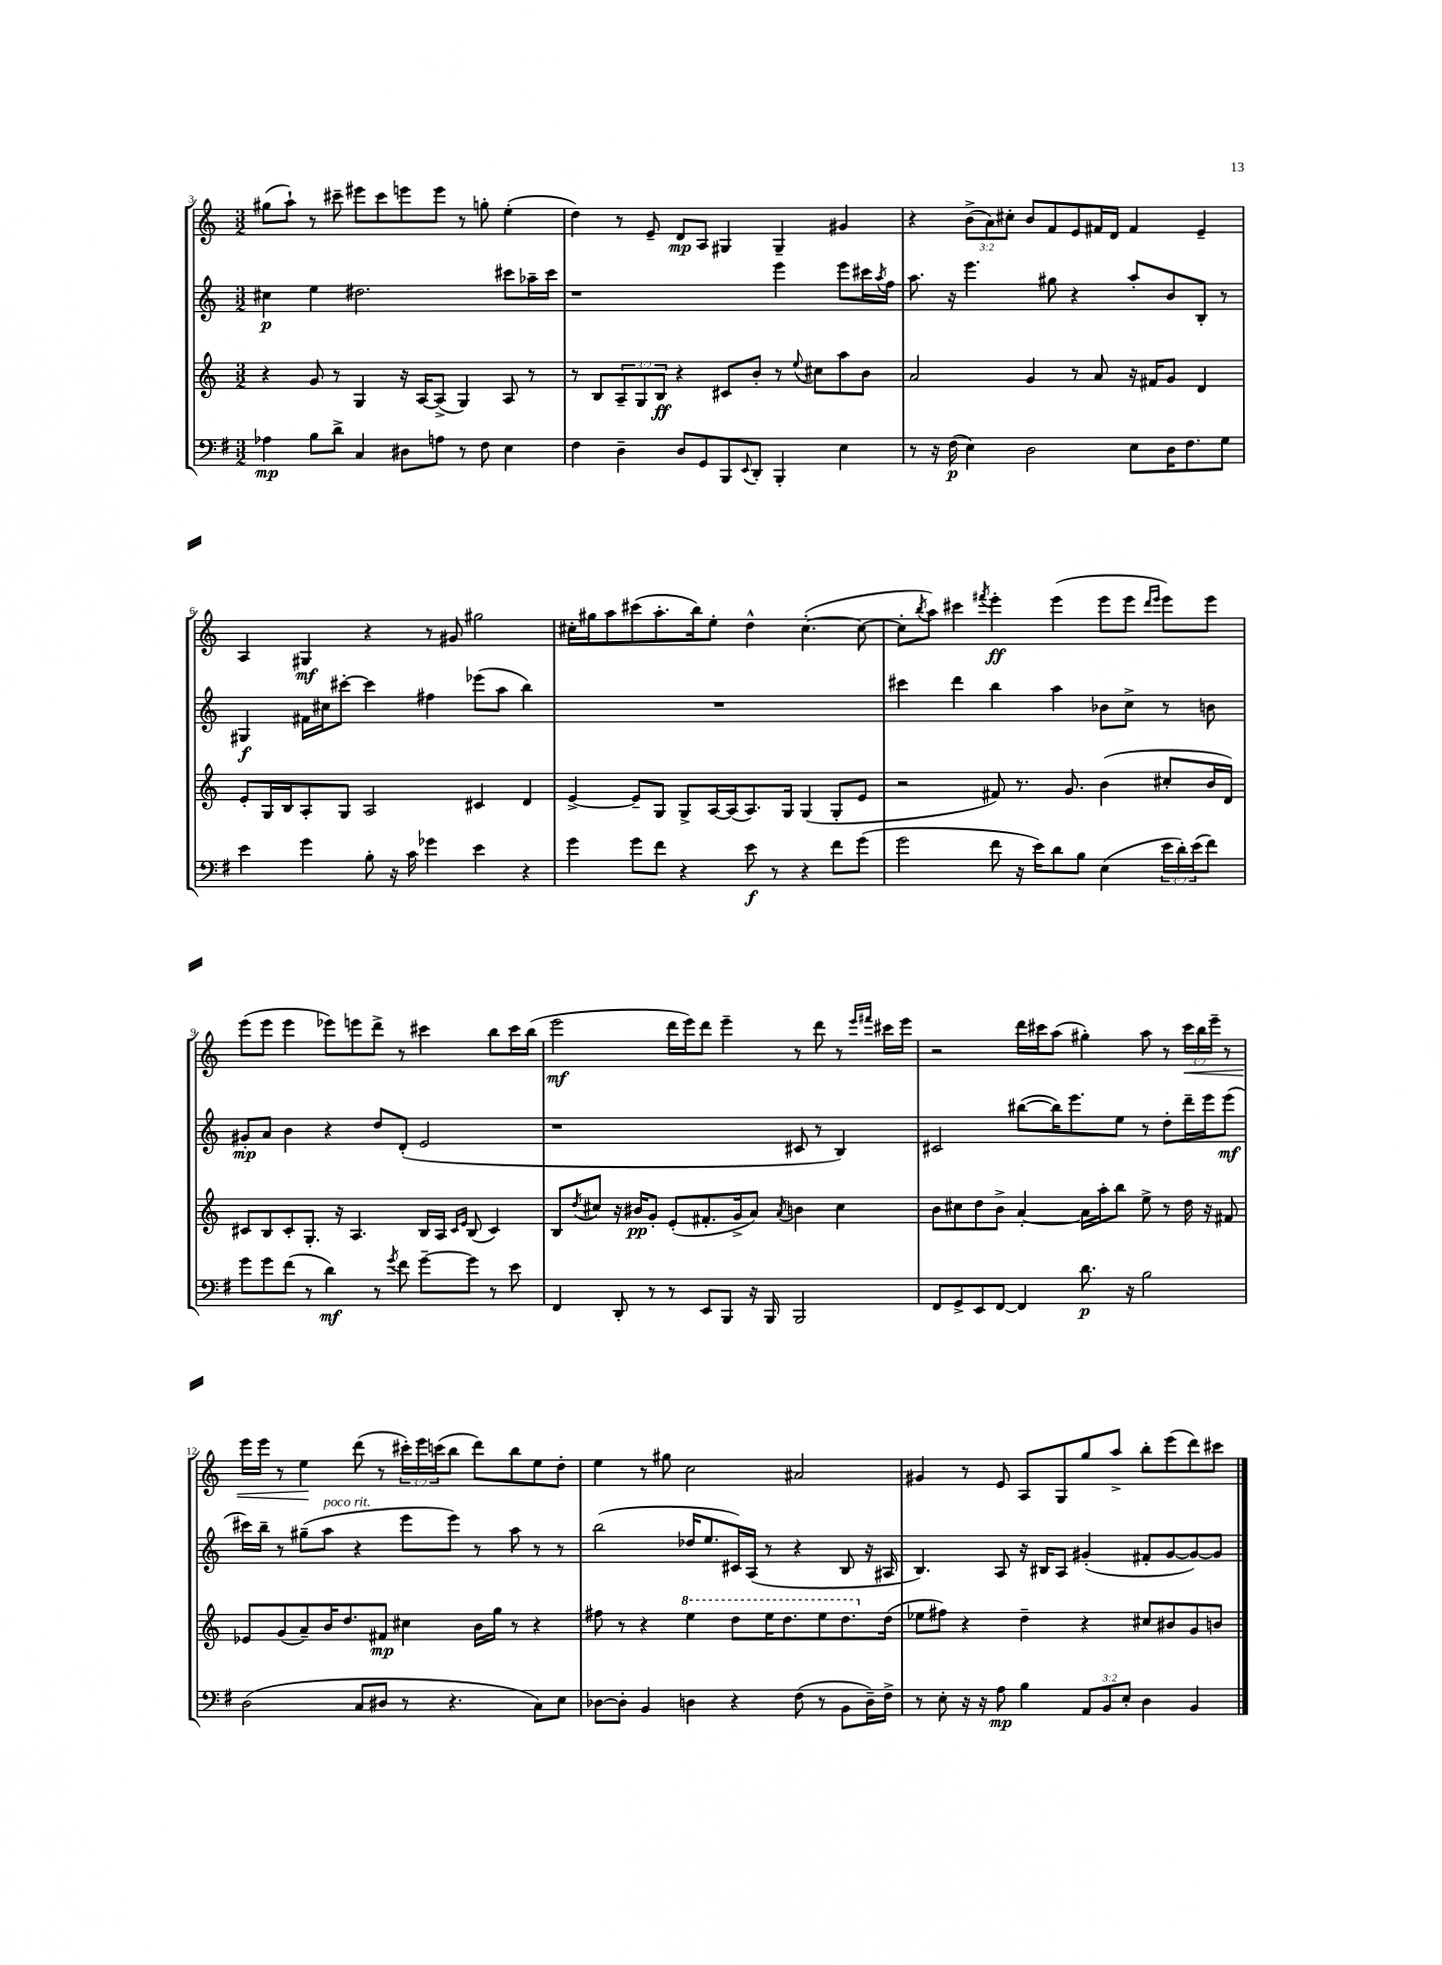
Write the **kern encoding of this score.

**kern	**kern	**kern	**kern
*staff4	*staff3	*staff2	*staff1
*clefF4	*clefG2	*clefG2	*clefG2
*k[f#]	*k[]	*k[]	*k[]
*M3/2	*M3/2	*M3/2	*M3/2
4A-\	4r	4cc#\	(8gg#\L
.	.	.	8aa`\J)
8B\L	8g/	4ee\	8r
8d^\J	8r	.	8ccc#~\
4C/	4G/	2.dd#\	8eee#\L
.	.	.	8ccc#\
8D#\L	16r	.	8eee\
.	[16A/LK	.	.
8A\J	(8A^/]J	.	8eee\J
8r	4G/)	.	8r
8F#\	.	.	8gg'\
4E\	8A/	8ccc#\L	(4ee'\
.	8r	16aa-~\L	.
.	.	16ccc#\JJ	.
=	=	=	=
4F#\	8r	1r	4dd\)
.	8B/L	.	.
4D~\	12A~/	.	8r
.	12G/	.	.
.	.	.	8e~/
.	12B/J	.	.
8D/L	4r	.	8d/L
8GG/	.	.	8A/J
8BBB/	8c#/L	.	4G#/
8qqEE/	.	.	.
8DD'/J	8b'/J	.	.
4BBB'/	8r	4eee\	4G#~/
.	8qqee/	.	.
.	8cc#\L	.	.
4E\	8aa\	8eee\L	4g#/
.	8b\J	16ccc#\L	.
.	.	8qaa/	.
.	.	16ff\JJ	.
=	=	=	=
8r	2a/	8.aa\	4r
16r	.	.	.
(16F#\	.	16r	.
4E\)	.	4.eee\	(12b^\L
.	.	.	12a\)
.	.	.	12cc#'\J
2D\	4g/	.	8b/L
.	.	8gg#\	8f/
.	8r	4r	8e/
.	8a/	.	16f#/L
.	.	.	16d/JJ
8E\L	16r	8aa'/L	4f#/
.	16f#/LK	.	.
16D\K	8g/J	8b/	.
8.F#\	.	.	.
.	4d/	8B'/J	4e~/
8G\J	.	8r	.
=	=	=	=
4e\	8e'/L	4G#/	4A/
.	16G/L	.	.
.	16B/J	.	.
4g\	8A'/	16f#\LL	4G#/
.	.	16cc#\J	.
.	8G/J	[8ccc#'\J	.
8B'\	2A/	4ccc#\]	4r
16r	.	.	.
16c\	.	.	.
4g-\	.	4ff#\	8r
.	.	.	8g#/
4e\	4c#/	(8eee-\L	2gg#\
.	.	8aa\J	.
4r	4d/	4bb\)	.
=	=	=	=
4g\	[4e^/	1.r	16cc#'\LL
.	.	.	16gg#\J
.	.	.	8aa\
8g\L	8e~/]L	.	(8ccc#\
8f#\J	8G/J	.	8.aa'\
4r	8G^/L	.	.
.	.	.	16bb\k)
.	[16A/L	.	8ee'\J
.	(16A/]J	.	.
8e\	8.A/)	.	4dd^^\
8r	.	.	.
.	16G/Jk	.	.
4r	(4G/	.	([4.cc#'\
8f#\L	8G'/L	.	.
(8g\J	8e/J	.	8cc#\_
=	=	=	=
2g\	2r	4ccc#\	8cc#'\]L
.	.	.	8qbb/
.	.	.	8aa\J)
.	.	4ddd\	4ccc#\
.	.	.	8qfff#/
8f#\	8f#/)	4bb\	4eee'\
16r	8.r	.	.
16e\LK)	.	.	.
8d\	.	4aa\	(4eee\
.	8.g/	.	.
8B\J	.	.	.
(4E\	(4b\	8b-\L	8eee\L
.	.	8cc^\J	8eee\J
.	.	.	16qqddd/LL
.	.	.	16qqeee/JJ
24e\LL	8cc#'/L	8r	8eee\L)
24d'\)	.	.	.
(24e\J	.	.	.
8f#\J)	16b/L	8b\	8eee\J
.	16d/JJ)	.	.
=	=	=	=
8g\L	8c#/L	8g#'/L	(8eee\L
8g\	8B/	8a/J	8eee\J
(8f#\J	8c#'/	4b\	4eee\
8r	8.G'/J	.	.
4d\)	.	4r	8eee-\L)
.	16r	.	.
.	4.A/	.	8eee\
8r	.	8dd/L	8ddd^\J
8qg/	.	.	.
8f#\	.	(8d'/J	8r
[8g~\L	16B/LL	2e/	4ccc#\
.	16A/JJ	.	.
.	16qqc#/LL	.	.
.	16qqe/JJ	.	.
8g\]J	(8B/	.	.
8r	4c#/)	.	8bb\L
8e\	.	.	16ccc#\L
.	.	.	(16bb\JJ
=	=	=	=
4FF#/	8B/L	1r	2eee\
.	8qdd/	.	.
.	8cc#/J	.	.
8DD'/	16r	.	.
.	16b#/LK	.	.
8r	8g'/J	.	.
8r	(8e'/L	.	16ddd\LL
.	.	.	16eee\J)
8EE/L	8.f#'/	.	8ddd\J
8BBB/J	.	.	4eee~\
.	16g^/k	.	.
16r	8a/J)	.	.
16BBB/	.	.	.
.	8qa/	.	.
2BBB/	4b\	8c#/	8r
.	.	8r	8ddd\
.	4cc#\	4B/)	8r
.	.	.	16qqeee/LL
.	.	.	16qqfff#/JJ
.	.	.	16ccc#\LL
.	.	.	16eee\JJ
=	=	=	=
8FF#/L	8b\L	2c#/	2r
8GG^/	8cc#\	.	.
8EE/	8dd\	.	.
[8FF#/J	8b^\J	.	.
4FF#/]	[4a'/	([8bb#\L	16ddd\LL
.	.	.	16ccc#\J
.	.	16bb#\]K)	(8aa\J
.	.	8.eee\	.
8.d\	16a\]LL	.	4gg#'\)
.	16aa'\J	.	.
.	8bb\J	8ee\J	.
16r	.	.	.
2B\	8ee^\	8r	8aa\
.	8r	8dd'\L	8r
.	16dd\	16ddd~\L	24ccc#\LL
.	.	.	24bb\
.	16r	16eee\J	.
.	.	.	24eee~\JJ
.	8f#/	(8eee\J	8r
=	=	=	=
(2D\	8e-/L	16ccc#\LL)	16eee\LL
.	.	16bb~\JJ	16eee\JJ
.	(8g/	8r	8r
.	8a~/)	(8gg#~\L	4ee\
.	16b/K	8aa\J	.
.	8.dd/	.	.
8C/L	.	4r	(8ddd\
8D#/J	8f#/J	.	8r
8r	4cc#\	8eee\L	24ccc#'\LL)
.	.	.	24eee\
.	.	.	(24ccc\J
4.r	.	8eee\J)	8bb\J
.	16b\LL	8r	8ddd\L)
.	16gg\JJ	.	.
.	8r	8aa\	8bb\
8C\L)	4r	8r	8ee\
8E\J	.	8r	8dd'\J
=	=	=	=
[8D-\L	8ff#\	(2bb\	4ee\
8D-'\]J	8r	.	.
4BB/	4r	.	8r
.	.	.	8gg#\
4D\	4eee\	16dd-/LK	2cc\
.	.	8.ee/	.
4r	8ddd\L	16c#/L)	.
.	.	(16A/JJ	.
.	16eee\K	8r	.
.	8.ddd\	.	.
(8F#\	.	4r	2a#/
8r	8eee\	.	.
8BB\L	8.ddd\	8B/	.
16D~\L)	.	16r	.
16F#^\JJ	(16dd\Jk	16A#/	.
=	=	=	=
8r	8ee-\L	4.B/)	4g#/
8E'\	8ff#\J)	.	.
16r	4r	.	8r
16r	.	.	.
8A\	.	8A/	8e/
4B\	4dd~\	16r	8A/L
.	.	16B#/LK	.
.	.	8A/J	8G/
12AA/L	4r	(4g#'/	8gg/
12BB/	.	.	.
.	.	.	8aa^/J
12E'/J	.	.	.
4D\	8cc#/L	8f#'/L	8bb'\L
.	8b#/	[8g#/	(8eee\
4BB/	8g/	8g#/_)	8ddd\)
.	8b/J	8g#/]J	8ccc#\J
==	==	==	==
*-	*-	*-	*-
